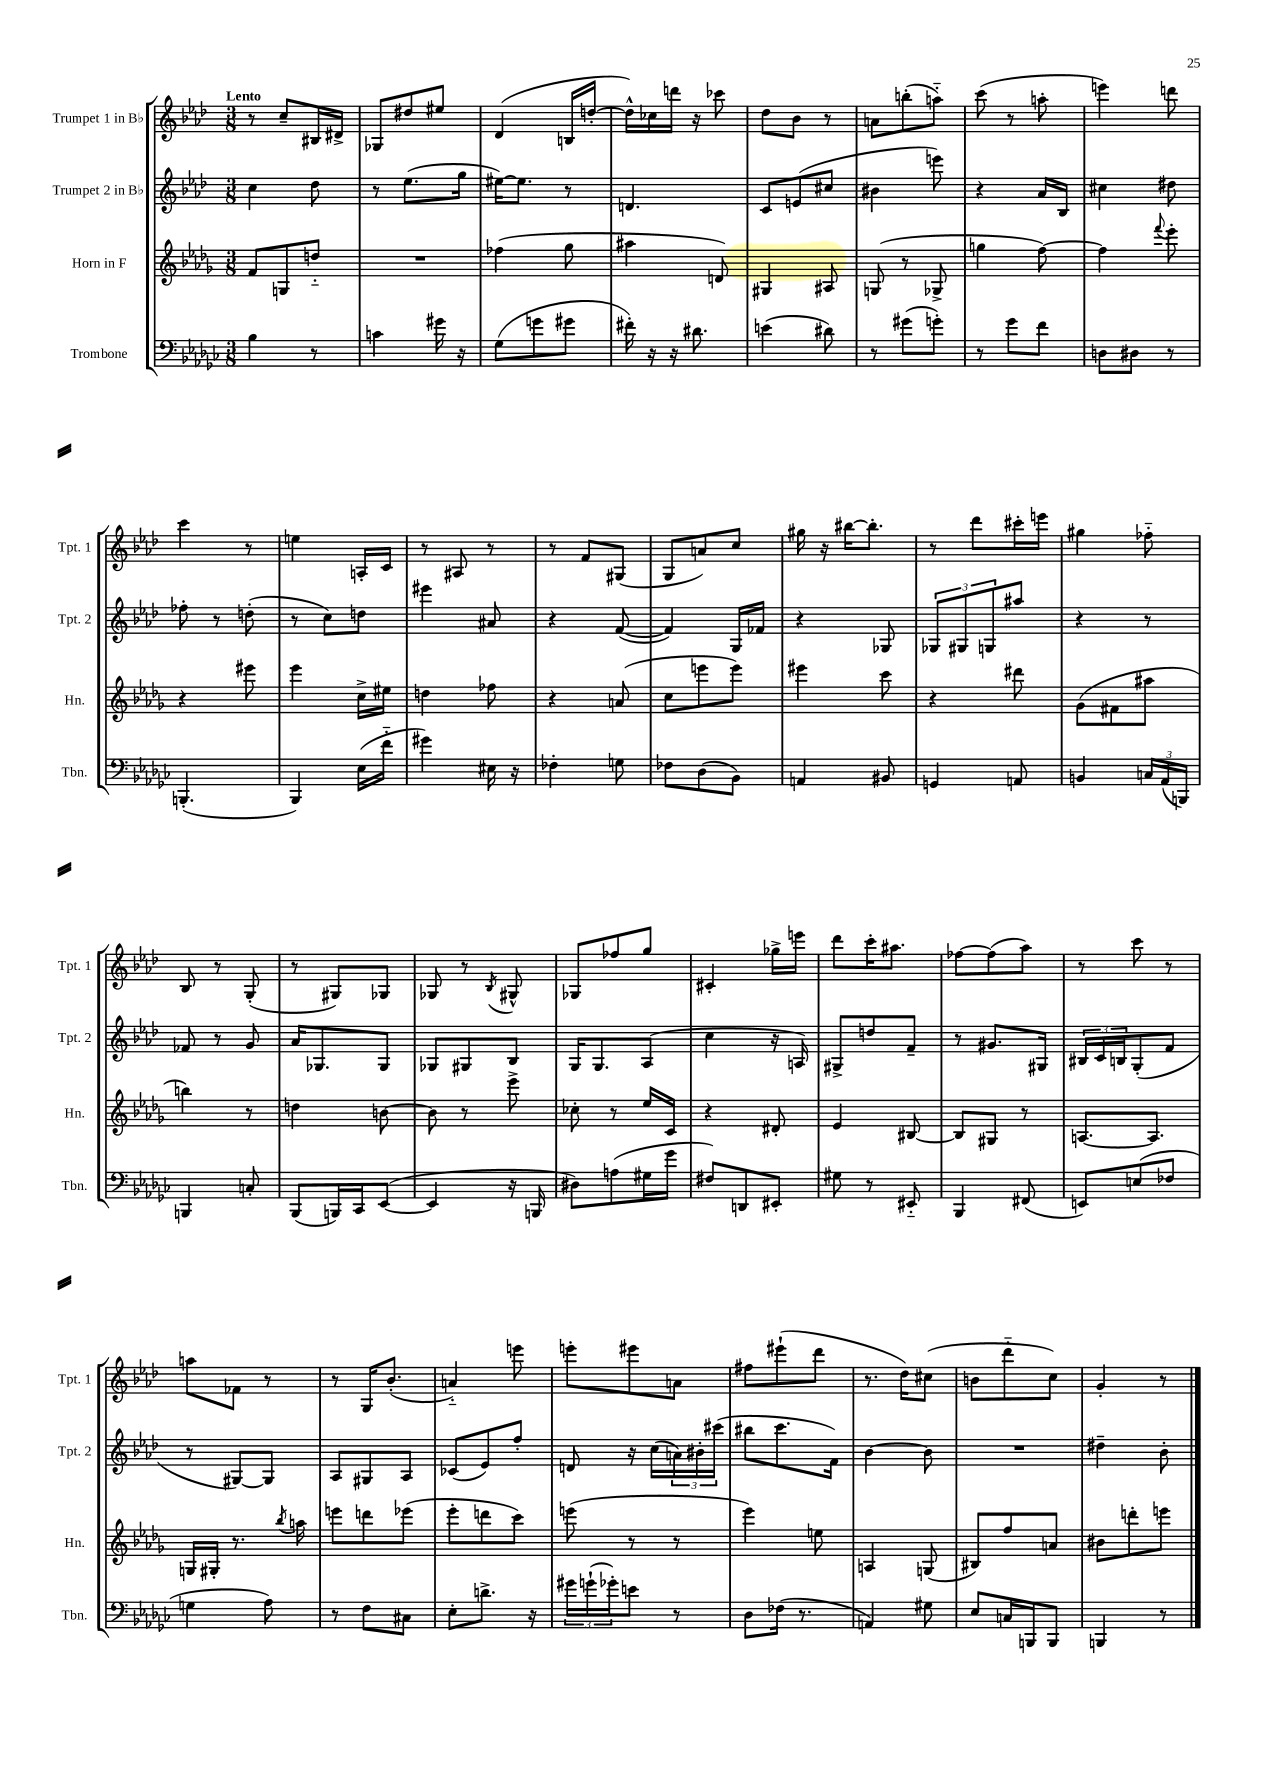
<<
\new StaffGroup <<
\new Staff = "s0" \with { instrumentName = "Trumpet 1 in Bb" shortInstrumentName = "Tpt. 1" } {
    \clef treble \key aes \major \numericTimeSignature \time 3/8 \tempo "Lento"
    r8 c''8-- bis16 dis'16-> |
    ges8 dis''8 eis''8 |
    des'4( b16 d''16~-. |
    d''16-^) ces''16 d'''16 r16 ces'''8 |
    des''8 bes'8 r8 |
    a'8 b''8-.( a''8-_) |
    c'''8( r8 a''8-. |
    e'''4) d'''8 |
    c'''4 r8 |
    e''4 a16-. c'16 |
    r8 ais8 r8 |
    r8 f'8 gis8( |
    g8 a'8) c''8 |
    gis''16 r16 bis''16~ bis''8.-. |
    r8 des'''8 cis'''16-. e'''16 |
    gis''4 fes''8-_ |
    bes8 r8 g8-.( |
    r8 gis8) ges8 |
    ges8 r8 \acciaccatura { bes8 } gis8-^ |
    ges8 fes''8 g''8 |
    cis'4-. ges''16-> e'''16 |
    des'''8 c'''16-. ais''8. |
    fes''8~ fes''8( aes''8) |
    r8 c'''8 r8 |
    a''8 fes'8 r8 |
    r8 g16 bes'8.-.( |
    a'4-_) e'''8 |
    e'''8-. eis'''8 a'8 |
    fis''8 eis'''8-!( des'''8 |
    r8. des''16) cis''8( |
    b'8 des'''8-_ c''8) |
    g'4-. r8 \bar "|." |
}
\new Staff = "s1" \with { instrumentName = "Trumpet 2 in Bb" shortInstrumentName = "Tpt. 2" } {
    \clef treble \key aes \major \numericTimeSignature \time 3/8
    c''4 des''8 |
    r8 ees''8.( g''16 |
    eis''16~) eis''8. r8 |
    d'4. |
    c'8 e'8( cis''8 |
    bis'4 e'''8) |
    r4 aes'16 bes16 |
    cis''4 dis''8 |
    fes''8-. r8 d''8-.( |
    r8 c''8) d''8 |
    eis'''4 ais'8 |
    r4 f'8~( |
    f'4) g16 fes'16 |
    r4 ges8 |
    \tuplet 3/2 { ges8 gis8 g8 } ais''8 |
    r4 r8 |
    fes'8 r8 g'8 |
    aes'16 ges8. ges8 |
    ges8 gis8 bes8 |
    g16 g8. aes8( |
    c''4 r16 a16) |
    gis8-> d''8 f'8-- |
    r8 gis'8. gis16 |
    \tuplet 3/2 { bis16 c'16 b16 } g8-.( f'8 |
    r8 gis8~) gis8 |
    aes8 gis8 aes8 |
    ces'8( ees'8) f''8-. |
    d'8 r16 c''16( \tuplet 3/2 { a'16) bis'16-. cis'''16( } |
    bis''8 c'''8. f'16) |
    bes'4~ bes'8 |
    R4. |
    dis''4-- bes'8-. \bar "|." |
}
\new Staff = "s2" \with { instrumentName = "Horn in F" shortInstrumentName = "Hn." } {
    \clef treble \key des \major \numericTimeSignature \time 3/8
    f'8 g8 d''8-_ |
    R4. |
    fes''4( ges''8 |
    ais''4 d'8) |
    gis4 ais8 |
    g8( r8 ges8-> |
    g''4 f''8~) |
    f''4 \appoggiatura { f'''8 } ees'''8-. |
    r4 eis'''8 |
    ees'''4 c''16-> eis''16 |
    d''4 fes''8 |
    r4 a'8( |
    c''8 e'''8 e'''8) |
    eis'''4 c'''8 |
    r4 dis'''8 |
    ges'8( fis'8 ais''8 |
    b''4) r8 |
    d''4 b'8~ |
    b'8 r8 ees'''8-> |
    ces''8-. r8 ees''16 c'16 |
    r4 dis'8-. |
    ees'4 bis8~ |
    bis8 gis8 r8 |
    a8.~ a8. |
    g16 gis16-. r8. \acciaccatura { bes''8 } a''16 |
    e'''8 d'''8 ees'''8( |
    ees'''8-. d'''8 c'''8) |
    e'''8( r8 r8 |
    ees'''4) e''8 |
    a4 g8( |
    bis8) f''8 a'8 |
    bis'8 d'''8-. e'''8 \bar "|." |
}
\new Staff = "s3" \with { instrumentName = "Trombone" shortInstrumentName = "Tbn." } {
    \clef bass \key ges \major \numericTimeSignature \time 3/8
    bes4 r8 |
    c'4 gis'16 r16 |
    ges8( g'8 gis'8 |
    fis'16-.) r16 r16 dis'8. |
    e'4( dis'8) |
    r8 gis'8( g'8-.) |
    r8 ges'8 f'8 |
    d8 dis8 r8 |
    b,,4.-.( |
    bes,,4) ees16( f'16-_ |
    gis'4) eis16 r16 |
    fes4-. g8 |
    fes8 des8( bes,8) |
    a,4 bis,8 |
    g,4 a,8 |
    b,4 \tuplet 3/2 { c16 aes,16( b,,16) } |
    b,,4 c8-. |
    bes,,8( b,,16) ces,16 ees,8~( |
    ees,4 r16 b,,16 |
    dis8) a8( gis16 ges'16 |
    fis8) d,8 eis,8-. |
    gis8 r8 eis,8-_ |
    bes,,4 fis,8( |
    e,8) e8( fes8 |
    g4 aes8) |
    r8 f8 cis8 |
    ees8-. d'8.-> r16 |
    \tuplet 3/2 { gis'16 g'16-!( ges'16-.) } e'8 r8 |
    des8 fes16( r8. |
    a,4) gis8 |
    ees8 c16 b,,16 b,,8 |
    b,,4 r8 \bar "|." |
}
>>
>>
\layout { \context { \Score \remove "Bar_number_engraver" } }
